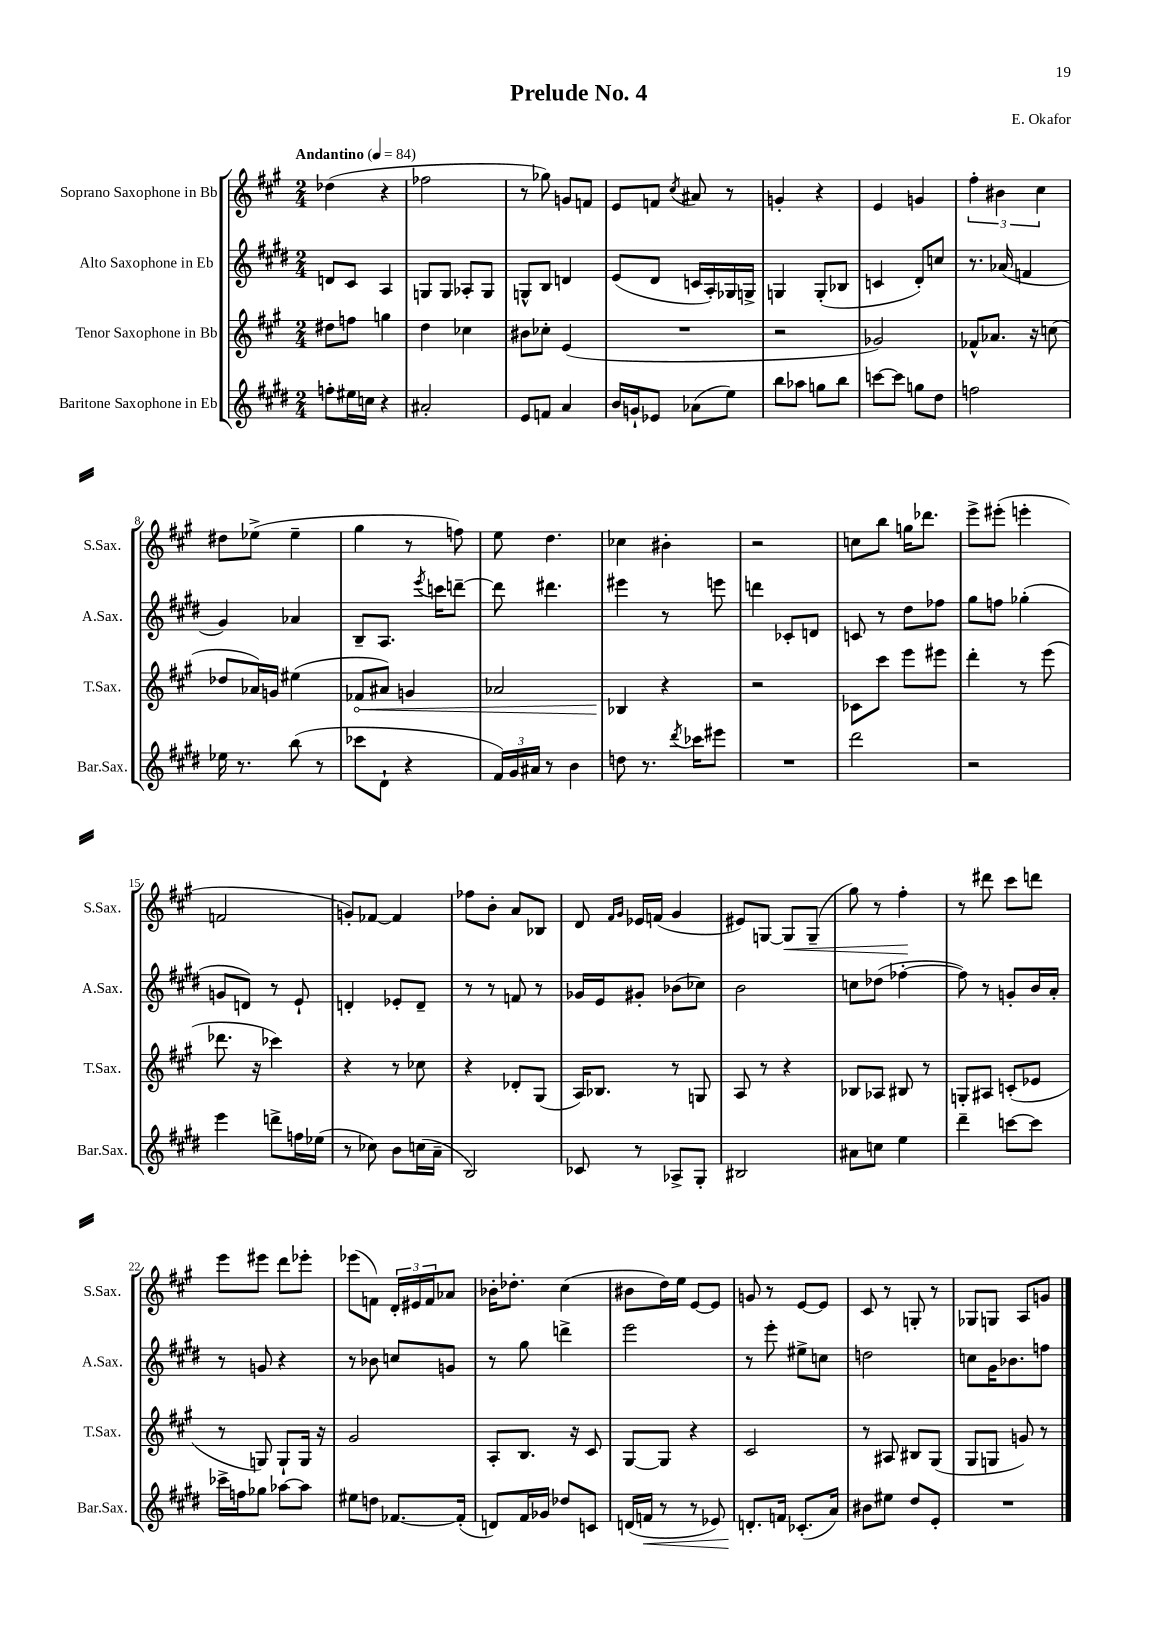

**kern	**dynam	**kern	**dynam	**kern	**kern	**dynam
*part4	*part4	*part3	*part3	*part2	*part1	*part1
*staff4	*staff4	*staff3	*staff3	*staff2	*staff1	*staff1
*I"Baritone Saxophone in Eb	*	*I"Tenor Saxophone in Bb	*	*I"Alto Saxophone in Eb	*I"Soprano Saxophone in Bb	*
*I'Bar.Sax.	*	*I'T.Sax.	*	*I'A.Sax.	*I'S.Sax.	*
*clefG2	*	*clefG2	*	*clefG2	*clefG2	*
*k[f#c#g#d#]	*	*k[f#c#g#]	*	*k[f#c#g#d#]	*k[f#c#g#]	*
*M2/4	*	*M2/4	*	*M2/4	*M2/4	*
*MM84	*	*MM84	*	*MM84	*MM84	*
=1	=1	=1	=1	=1	=1	=1
!	!	!	!	!	!LO:TX:a:B:t=Andantino	!
8ffn'\L	.	8dd#X\L	.	8dn/L	(4dd-X\	.
16ee#X\L	.	8ffn\J	.	8c#/J	.	.
16ccn\JJ	.	.	.	.	.	.
4r	.	4ggn\	.	4A/	4r	.
=2	=2	=2	=2	=2	=2	=2
2a#X'/	.	4dd\	.	8Gn/L	2ff-X\	.
.	.	.	.	8G/J	.	.
.	.	4cc-X\	.	8A-X'/L	.	.
.	.	.	.	8G/J	.	.
=3	=3	=3	=3	=3	=3	=3
8e/L	.	8b#X\L	.	8Gn^^/L	8r	.
8fn/J	.	8cc-X'\J	.	8B/J	8gg-X\)	.
4a/	.	(4e/	.	4dn/	8gn/L	.
.	.	.	.	.	8fn/J	.
=4	=4	=4	=4	=4	=4	=4
16b/LL	.	2r	.	(8e/L	8e/L	.
16gn`/J	.	.	.	.	.	.
8e-X/J	.	.	.	8d#/J	8fn/J	.
.	.	.	.	.	8qcc#/	.
(8a-X\L	.	.	.	16cn/LL	8a#X/	.
.	.	.	.	16A'/)	.	.
8ee\J)	.	.	.	16G-X/	8r	.
.	.	.	.	16Gn^/JJ	.	.
=5	=5	=5	=5	=5	=5	=5
8bb\L	.	2r	.	4Gn/	4gn'/	.
8aa-X\J	.	.	.	.	.	.
8ggn\L	.	.	.	(8G'/L	4r	.
8bb\J	.	.	.	8B-X/J	.	.
=6	=6	=6	=6	=6	=6	=6
[8cccn\L	.	2g-X/)	.	4cn/	4e/	.
8ccc\J]	.	.	.	.	.	.
8ggn\L	.	.	.	8d#'/L)	4gn/	.
8dd#\J	.	.	.	8ccn/J	.	.
=7	=7	=7	=7	=7	=7	=7
2ffn\	.	8f-X^^/L	.	8.r	6ff#'\	.
.	.	8.a-X/J	.	.	.	.
.	.	.	.	.	6b#X\	.
.	.	.	.	(16a-X/	.	.
.	.	.	.	4fn/	.	.
.	.	16r	.	.	.	.
.	.	.	.	.	6cc#\	.
.	.	(8ccn\	.	.	.	.
!!LO:LB:g=z
=8	=8	=8	=8	=8	=8	=8
16ee-X\	.	8dd-X/L	.	4g#/)	8dd#X\L	.
8.r	.	.	.	.	.	.
.	.	16a-X/L)	.	.	(8ee-X^\J	.
.	.	16gn/JJ	.	.	.	.
(8bb\	.	(4ee#X\	.	4a-X/	4ee-~\	.
8r	.	.	.	.	.	.
=9	=9	=9	=9	=9	=9	=9
!	!	!	!LO:HP:b	!	!	!
8ccc-X\L	.	8f-X/L	<	8B~/L	4gg#\	.
8d#`\J	.	8a#X/J)	.	8.A/J	.	.
4r	.	4gn/	.	.	8r	.
.	.	.	.	8qeee/	.	.
.	.	.	.	16cccn\KL	.	.
.	.	.	.	[8dddn~\J	8ffn\)	.
=10	=10	=10	=10	=10	=10	=10
24f#/LL)	.	2a-X/	.	8ddd\]	8ee\	.
24g#/	.	.	.	.	.	.
24a#X/JJ	.	.	.	.	.	.
8r	.	.	.	4.ddd#X\	4.dd\	.
4b\	.	.	.	.	.	.
=11	=11	=11	=11	=11	=11	=11
8ddn\	.	4B-X/	.	4eee#X\	4cc-X\	.
8.r	.	.	.	.	.	.
.	.	4r	[	8r	4b#X'\	.
8qddd#/	.	.	.	.	.	.
16ccc-X\KL	.	.	.	.	.	.
8eee#X\J	.	.	.	8eeen\	.	.
=12	=12	=12	=12	=12	=12	=12
2r	.	2r	.	4dddn\	2r	.
.	.	.	.	8c-X'/L	.	.
.	.	.	.	8dn/J	.	.
=13	=13	=13	=13	=13	=13	=13
2ddd#\	.	8c-X\L	.	8cn/	8ccn\L	.
.	.	8ccc#\J	.	8r	8bb\J	.
.	.	8eee\L	.	8dd#\L	16ggn\KL	.
.	.	.	.	.	8.ddd-X\J	.
.	.	8eee#X\J	.	8ff-X\J	.	.
=14	=14	=14	=14	=14	=14	=14
2r	.	4ddd'\	.	8gg#\L	8eee^\L	.
.	.	.	.	8ffn\J	(8eee#X'\J	.
.	.	8r	.	(4gg-X'\	4eeen'\	.
.	.	(8eee\	.	.	.	.
!!LO:LB:g=z
=15	=15	=15	=15	=15	=15	=15
4eee\	.	8.ddd-X\	.	8gn/L	2fn/	.
.	.	.	.	8dn/J)	.	.
.	.	16r	.	.	.	.
8dddn^\L	.	4ccc-X\)	.	8r	.	.
16ffn\L	.	.	.	8e`/	.	.
(16ee-X\JJ	.	.	.	.	.	.
=16	=16	=16	=16	=16	=16	=16
8r	.	4r	.	4dn'/	8gn'/L)	.
8cc-X\)	.	.	.	.	[8f-X/J	.
8b\L	.	8r	.	8e-X'/L	4f-/]	.
(16ccn\L	.	8cc-X\	.	8d~/J	.	.
16a~\JJ	.	.	.	.	.	.
=17	=17	=17	=17	=17	=17	=17
2B/)	.	4r	.	8r	8ff-X\L	.
.	.	.	.	8r	8b'\J	.
.	.	8d-X'/L	.	8fn/	8a/L	.
.	.	(8G#/J	.	8r	8B-X/J	.
=18	=18	=18	=18	=18	=18	=18
8c-X/	.	16A/KL)	.	16g-X/LL	8d/	.
.	.	8.B-X/J	.	16e/J	.	.
.	.	.	.	.	16qqf#/LL	.
.	.	.	.	.	16qqg#/JJ	.
8r	.	.	.	8g#X'/J	16e-X/LL	.
.	.	.	.	.	(16fn/JJ	.
8A-X^/L	.	8r	.	(8b-X\L	4g#/	.
8G#'/J	.	8Gn/	.	8cc-X\J)	.	.
=19	=19	=19	=19	=19	=19	=19
2B#X/	.	8A/	.	2b\	8e#X/L)	.
.	.	8r	.	.	[8Gn/J	.
!	!	!	!	!	!	!LO:HP:b
.	.	4r	.	.	8G/L]	<
.	.	.	.	.	(8G~/J	.
=20	=20	=20	=20	=20	=20	=20
8a#X\L	.	8B-X/L	.	8ccn\L	8gg#\)	.
8ccn\J	.	8A-X/J	.	(8dd-X\J	8r	.
4ee\	.	8B#X/	.	[4ff-X'\	4ff#'\	.
.	.	8r	.	.	.	.
.	.	.	.	.	.	[
=21	=21	=21	=21	=21	=21	=21
4ddd#~\	.	8Gn'/L	.	8ff-\])	8r	.
.	.	8A#X/J	.	8r	8ddd#X\	.
[8cccn\L	.	(8cn'/L	.	8gn'/L	8ccc#\L	.
8ccc\J]	.	8e-X/J	.	16b/L	8dddn\J	.
.	.	.	.	16a'/JJ	.	.
!!LO:LB:g=z
=22	=22	=22	=22	=22	=22	=22
16ccc-X^\LL	.	8r	.	8r	8eee\L	.
16ffn\J	.	.	.	.	.	.
8gg-X\J	.	8Gn/)	.	8gn/	8eee#X\J	.
[8aa-X\L	.	8G`/L	.	4r	8ddd\L	.
8aa-\J]	.	16G/Jk	.	.	8eee-X'\J	.
.	.	16r	.	.	.	.
=23	=23	=23	=23	=23	=23	=23
8ee#X\L	.	2g#/	.	8r	(8eee-X\L	.
8ddn\J	.	.	.	8b-X\	8fn\J)	.
[8.f-X/L	.	.	.	8ccn/L	24d'/LL	.
.	.	.	.	.	24e#X/	.
.	.	.	.	.	24f/J	.
.	.	.	.	8gn/J	8a-X/J	.
(16f-'/Jk]	.	.	.	.	.	.
=24	=24	=24	=24	=24	=24	=24
8dn/L)	.	8A'/L	.	8r	16b-X'\KL	.
.	.	.	.	.	8.dd-X'\J	.
16f#/L	.	8.B/J	.	8gg#\	.	.
16g-X/JJ	.	.	.	.	.	.
8dd-X/L	.	.	.	4dddn^\	(4cc#\	.
.	.	16r	.	.	.	.
8cn/J	.	8c#/	.	.	.	.
=25	=25	=25	=25	=25	=25	=25
(16dn/LL	.	[8G#/L	.	2eee\	8b#X\L	.
!	!LO:HP:b	!	!	!	!	!
16fn/JJ	<	.	.	.	.	.
8r	.	8G#/J]	.	.	16dd\L)	.
.	.	.	.	.	16ee\JJ	.
8r	.	4r	.	.	[8e/L	.
8e-X/)	.	.	.	.	8e/J]	.
=26	=26	=26	=26	=26	=26	=26
8.dn'/L	.	2c#/	.	8r	8gn/	.
.	.	.	.	8eee'\	8r	.
16fn/Jk	[	.	.	.	.	.
(8.c-X'/L	.	.	.	8ee#X^\L	[8e/L	.
.	.	.	.	8ccn\J	8e/J]	.
16a/Jk)	.	.	.	.	.	.
=27	=27	=27	=27	=27	=27	=27
8b#X\L	.	8r	.	2ddn\	8c#/	.
8ee#X\J	.	8A#X/	.	.	8r	.
8dd#/L	.	8B#X/L	.	.	8Gn'/	.
8e'/J	.	(8G#/J	.	.	8r	.
=28	=28	=28	=28	=28	=28	=28
2r	.	8G#/L	.	8ccn\L	8G-X/L	.
.	.	8Gn/J	.	16g#\K	8Gn/J	.
.	.	.	.	8.b-X\	.	.
.	.	8gn/)	.	.	8A/L	.
.	.	8r	.	8ffn\J	8gn/J	.
==	==	==	==	==	==	==
*-	*-	*-	*-	*-	*-	*-
